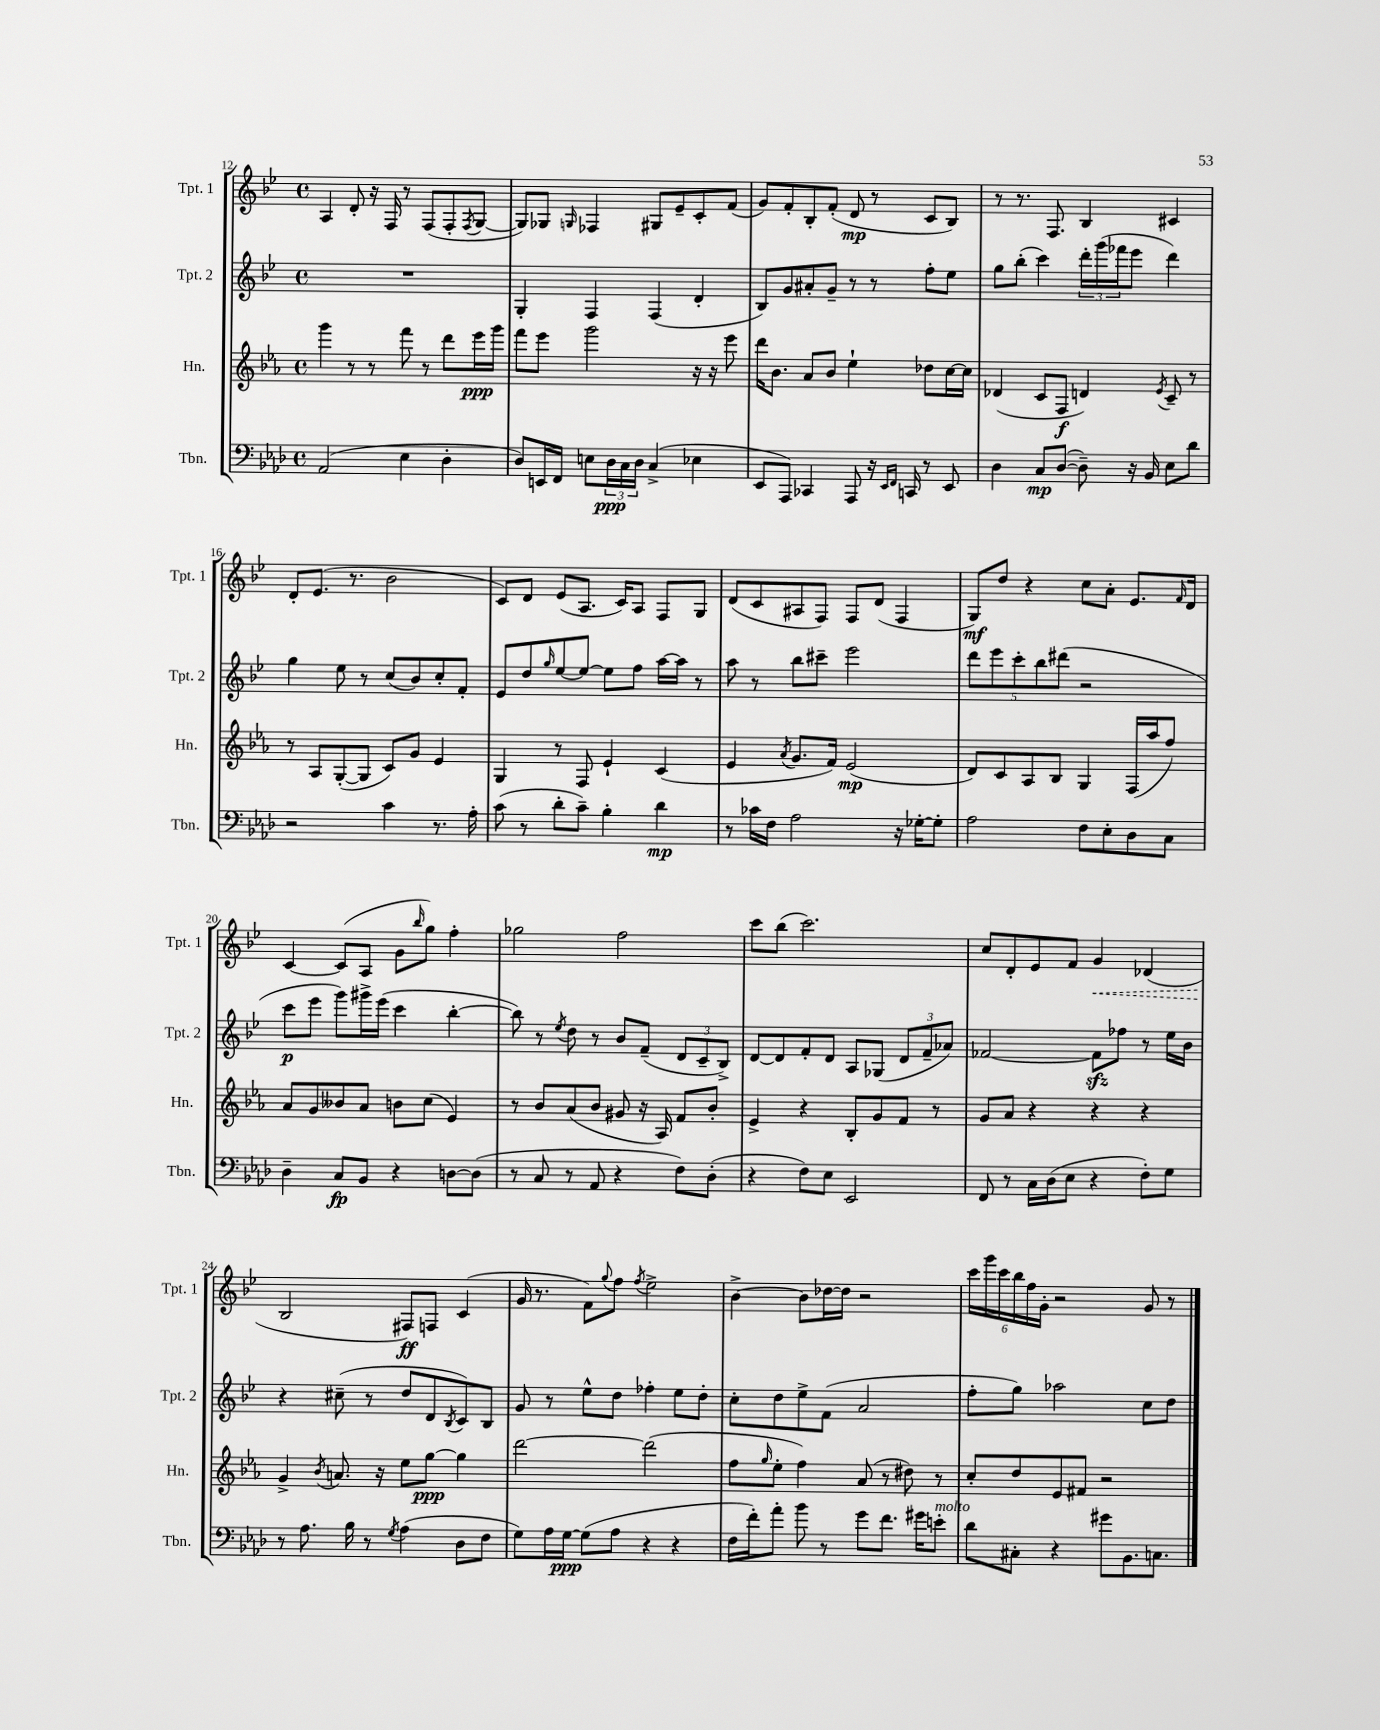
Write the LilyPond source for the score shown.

<<
\new StaffGroup <<
\new Staff = "s0" \with { instrumentName = "Tpt. 1" shortInstrumentName = "Tpt. 1" } {
    \clef treble \key bes \major \defaultTimeSignature \time 4/4
    a4 d'8-. r16 f16 r8 f8( f8-. \acciaccatura { f8 } g8~ |
    g8) ges8 \grace { g16 } fes4 gis8 ees'8-- c'8-. f'8( |
    g'8) f'8-. bes8-. f'8-.( d'8\mp r8 c'8 bes8) |
    r8 r8. f8. bes4 cis'4 |
    d'8-. ees'8.( r8. bes'2 |
    c'8) d'8 ees'8( a8. c'16) a8 f8 g8 |
    d'8( c'8 ais8 f8) f8 d'8( f4 |
    g8\mf) d''8 r4 c''8 a'8-. ees'8. \grace { f'16 } d'16 |
    c'4~ c'8( a8 g'8 \grace { bes''16 } g''8) f''4-. |
    ges''2 f''2 |
    c'''8 bes''8( c'''2.) |
    c''8 d'8-. ees'8 f'8 \once \override Hairpin.style = #'dashed-line g'4\< des'4( |
    bes2\! fis8\ff) f8 c'4( |
    g'16 r8. f'8) \appoggiatura { g''8 } f''8 \acciaccatura { f''8 } ees''2-> |
    bes'4~-> bes'8 des''16~ des''16 r2 |
    \tuplet 6/4 { c'''16 g'''16 c'''16 bes''16 f''16 g'16-. } r2 g'8 r8 \bar "|." |
}
\new Staff = "s1" \with { instrumentName = "Tpt. 2" shortInstrumentName = "Tpt. 2" } {
    \clef treble \key bes \major \defaultTimeSignature \time 4/4
    R1 |
    g4-. f4 f4( d'4-. |
    bes8) g'8 ais'8-. g'8-- r8 r8 f''8-. ees''8 |
    g''8 bes''8-.( c'''4) \tuplet 3/2 { d'''16-. g'''16( fes'''16 } ees'''8 d'''4) |
    g''4 ees''8 r8 c''8( bes'8) c''8-. f'8-. |
    ees'8 d''8 \grace { g''16 } ees''8~ ees''8~ ees''8 f''8 a''16~ a''16 r8 |
    a''8 r8 bes''8 cis'''8-- ees'''2 |
    \tuplet 5/4 { d'''8 ees'''8 c'''8-. bes''8 dis'''8( } r2 |
    c'''8\p ees'''8 g'''8) gis'''16-> ees'''16( c'''4 bes''4~-. |
    bes''8) r8 \acciaccatura { ees''8 } d''8 r8 bes'8 f'8--( \tuplet 3/2 { d'8 c'8-- bes8->) } |
    d'8~ d'8 f'8-. d'8 a8 ges8( \tuplet 3/2 { d'8 f'8-- aes'8) } |
    fes'2~ fes'8\sfz fes''8 r8 ees''16 bes'16 |
    r4 cis''8--( r8 d''8 d'8 \acciaccatura { bes8 } c'8) bes8 |
    g'8 r8 ees''8-^ d''8 fes''4-. ees''8 d''8-. |
    c''8-. d''8 ees''8-> f'8( a'2 |
    f''8-. g''8) aes''2 c''8 d''8 \bar "|." |
}
\new Staff = "s2" \with { instrumentName = "Hn." shortInstrumentName = "Hn." } {
    \clef treble \key ees \major \defaultTimeSignature \time 4/4
    g'''4 r8 r8 f'''8 r8 d'''8 ees'''16\ppp g'''16 |
    f'''8 ees'''8 g'''2 r16 r16 ees'''8 |
    d'''16 bes'8. aes'8 bes'8 ees''4-! des''8 c''16~ c''16 |
    des'4( c'8 f8\f d'4) \acciaccatura { ees'8 } c'8-- r8 |
    r8 aes8 g8~-.( g8 c'8) g'8 ees'4 |
    g4 r8 f8 ees'4-! c'4( |
    ees'4 \acciaccatura { aes'8 } g'8. f'16) ees'2\mp( |
    d'8) c'8 aes8 bes8 g4 f16( aes''16 f''8) |
    aes'8 g'8 beses'8 aes'8 b'8 c''8( ees'4) |
    r8 bes'8 aes'8( bes'8 gis'8 r16 aes16) f'8 bes'8-. |
    ees'4-> r4 bes8-. g'8 f'8 r8 |
    g'8 aes'8 r4 r4 r4 |
    g'4-> \acciaccatura { bes'8 } a'8. r16 ees''8 g''8~\ppp g''4 |
    d'''2~ d'''2( |
    f''8 \grace { g''16 } ees''8-. f''4) aes'8( r8 dis''8) r8 |
    c''8-. d''8 ees'8 fis'8 r2 \bar "|." |
}
\new Staff = "s3" \with { instrumentName = "Tbn." shortInstrumentName = "Tbn." } {
    \clef bass \key aes \major \defaultTimeSignature \time 4/4
    aes,2( ees4 des4-. |
    des8) e,16 f,16 e8 \tuplet 3/2 { des16\ppp c16 des16 } c4->( ees4 |
    ees,8 aes,,8) ces,4 aes,,8 r16 \grace { ees,16 f,16 } c,16 r8 ees,8 |
    des4 c8\mp des8~( des8--) r16 bes,16 ees8 des'8 |
    r2 c'4 r8. aes16-. |
    c'8( r8 des'8-. c'8--) bes4-. des'4\mp |
    r8 ces'16 f16 aes2 r16 ges16~-. ges8-. |
    aes2 f8 ees8-. des8 c8 |
    des4-- c8\fp bes,8 r4 d8~ d8( |
    r8 c8 r8 aes,8 r4 f8) des8-.( |
    r4 f8) ees8 ees,2 |
    f,8 r8 c16 des16( ees8 r4 f8-.) g8 |
    r8 aes8. bes16 r8 \acciaccatura { g8 } aes4( des8 f8 |
    g8) aes16 g16~\ppp g8( aes8 r4 r4 |
    f16 f'16-.) aes'8-. bes'8 r8 g'8 f'8. gis'16 e'8-.^\markup { \italic "molto" } |
    des'8 cis8-. r4 gis'8 bes,8. c8. \bar "|." |
}
>>
>>
\layout { \context { \Score currentBarNumber = #12 } }
